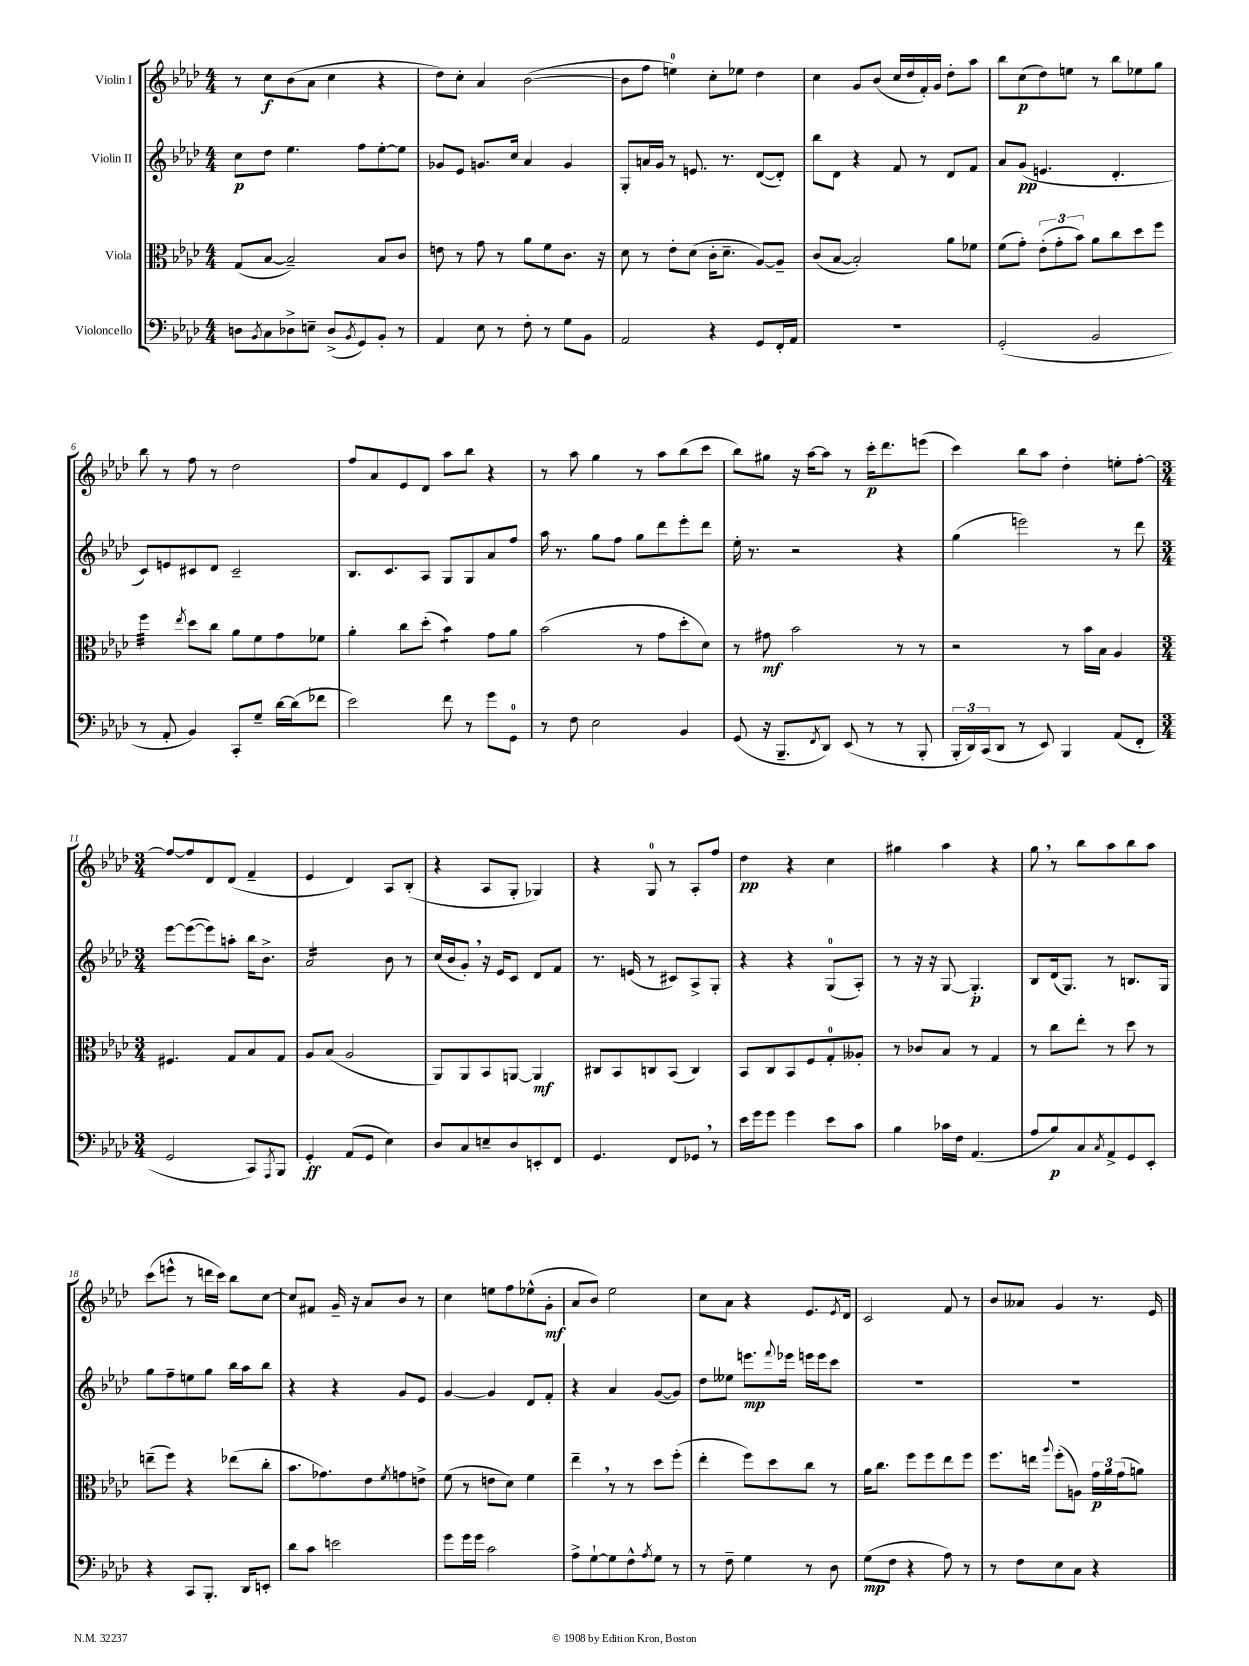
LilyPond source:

<<
\new StaffGroup <<
\new Staff = "s0" \with { instrumentName = "Violin I" } {
    \clef treble \key aes \major \numericTimeSignature \time 4/4
    r8 c''8\f bes'8( aes'8 c''4 r4 |
    des''8) c''8-. aes'4 bes'2~( |
    bes'8 f''8 e''4-0) c''8-. ees''8 des''4 |
    c''4 g'8 bes'8( c''16 des''16 f'16-.) g'16 des''8-. aes''8 |
    bes''8 c''8\p( des''8) e''8 r8 bes''8 ees''8 g''8 |
    bes''8 r8 f''8 r8 des''2 |
    f''8 aes'8 ees'8 des'8 aes''8 bes''8 r4 |
    r8 aes''8 g''4 r8 aes''8 bes''8( c'''8 |
    bes''8) gis''8 r16 aes''16~ aes''8 r8 c'''16-.\p des'''8. e'''8( |
    c'''4) bes''8 aes''8 des''4-. e''8-. f''8~-. |
    \numericTimeSignature \time 3/4 f''8~ f''8 des'8 des'8( f'4-- |
    ees'4 des'4) aes8 bes8-.( |
    r4 aes8 g8-. ges4) |
    r4 g8-0 r8 aes8-. f''8 |
    des''4\pp r4 c''4 |
    gis''4 aes''4 r4 |
    g''8 \breathe r8 bes''8 aes''8 bes''8 aes''8 |
    c'''8( e'''8-^ r8 d'''16 c'''16) bes''8 c''8~ |
    c''8 fis'8 g'16-- r16 aes'8 bes'8 r8 |
    c''4 e''8 f''8 ees''8-^( g'8-.\mf |
    aes'8 bes'8) ees''2 |
    c''8 aes'8 r4 ees'8. \acciaccatura { ees'8 } des'16 |
    c'2 f'8 r8 |
    bes'8 aeses'8 g'4 r8. ees'16 \bar "|." |
}
\new Staff = "s1" \with { instrumentName = "Violin II" } {
    \clef treble \key aes \major \numericTimeSignature \time 4/4
    c''8\p des''8 ees''4. f''8 ees''8~-. ees''8 |
    ges'8 ees'8 g'8. c''16 aes'4 g'4 |
    g8-. a'16 g'16 r8 e'8. r8. des'8~( des'8-.) |
    bes''8 des'8 r4 f'8 r8 des'8 f'8 |
    aes'8 g'8\pp( e'4. des'4.-. |
    c'8) e'8 cis'8 des'8 cis'2-- |
    bes8. c'8. aes8 g8 g8 aes'8 f''8 |
    aes''16 r8. g''8 f''8 g''8 des'''8 ees'''8-. des'''8 |
    ees''16-. r8. r2 r4 |
    g''4( e'''2) r8 des'''8 |
    \numericTimeSignature \time 3/4 ees'''8~ ees'''8~( ees'''8) a''8-. bes''16 bes'8.-> |
    aes'2:16 bes'8 r8 |
    c''16( bes'16 g'8-.) \breathe r16 ees'16 c'8 des'8 f'8 |
    r8. e'16( r8 cis'8) aes8-> g8-. |
    r4 r4 g8-0( aes8-.) |
    r8 r16 r16 g8~ g4.-.\p |
    bes8 des'16( g8.) r8 b8. g16 |
    g''8 f''8-- e''8 g''8 bes''16 aes''16 bes''8 |
    r4 r4 g'8 ees'8 |
    g'4~ g'4 des'8 f'8-. |
    r4 aes'4 g'8~( g'8) |
    des''8 eeses''8 e'''8.\mp \appoggiatura { f'''8 } ees'''16 e'''16 e'''16 c'''8 |
    R2. |
    R2. \bar "|." |
}
\new Staff = "s2" \with { instrumentName = "Viola" } {
    \clef alto \key aes \major \numericTimeSignature \time 4/4
    g8( bes8~ bes2--) bes8 c'8 |
    e'8 r8 g'8 r8 aes'8 f'8 c'8. r16 |
    des'8 r8 ees'8-. des'8( c'16-. des'8.-- aes8~) aes8-- |
    c'8( bes8~ bes2-.) aes'8 fes'8 |
    f'8( g'8-.) \tuplet 3/2 { ees'8-.( g'8-. bes'8) } aes'8 c''8 des''8 f''8 |
    f''4:32 \acciaccatura { ees''8 } des''8 c''8 aes'8 f'8 g'8 fes'8 |
    aes'4-. c''8 des''8-.( bes'4:8) g'8 aes'8 |
    bes'2( r8 g'8 des''8-. des'8) |
    r8 gis'8\mf bes'2 r8 r8 |
    r2 r8 bes'16 bes16 aes4 |
    \numericTimeSignature \time 3/4 fis4. g8 bes8 g8 |
    aes8 bes8( aes2 |
    aes,8) aes,8 bes,8 a,8~ a,4\mf |
    cis8 bes,8 c8 bes,8( c4) |
    bes,8 c8 bes,8 f8 g8-0-. aeses8-. |
    r8 ces'8 bes8 r8 g4 |
    r8 c''8 ees''8-. r8 des''8 r8 |
    e''8--( f''8) r4 ees''8( c''8-. |
    bes'8. ges'8.) ees'8 \acciaccatura { f'8 } g'8 e'8-> |
    f'8( r8 e'8 des'8) f'4 |
    ees''4-- \breathe r8 r8 des''8 f''8-.( |
    ees''4-. f''8) des''8 c''8 r8 |
    aes'16 c''8. f''8 f''8 ees''8 f''8 |
    f''8. e''16 \appoggiatura { aes''8 } f''8-.( a8) \tuplet 3/2 { g'16\p aes'16 g'16( } a'8) \bar "|." |
}
\new Staff = "s3" \with { instrumentName = "Violoncello" } {
    \clef bass \key aes \major \numericTimeSignature \time 4/4
    d8 \acciaccatura { bes,8 } c8 des8-> e8-- des8->( \acciaccatura { bes,8 } g,8) bes,8-. r8 |
    aes,4 ees8 r8 f8-. r8 g8 bes,8 |
    aes,2 r4 g,8 f,16-. aes,16 |
    R1 |
    g,2-.( bes,2 |
    r8 aes,8-. bes,4) c,8-. g8-- des'16~ des'16( fes'8 |
    ees'2) f'8 r8 g'8 g,8-0 |
    r8 f8 ees2 bes,4 |
    g,8( r16 bes,,8.-- \acciaccatura { f,8 } des,8) ees,8( r8 r8 bes,,8-. |
    \tuplet 3/2 { bes,,16-. des,16) c,16( } des,8 r8 ees,8) bes,,4 aes,8( f,8-. |
    \numericTimeSignature \time 3/4 g,2 c,8) \acciaccatura { aes,,8 } bes,,8 |
    g,4-.\ff aes,8( g,8 ees4) |
    des8 c8 e8-- des8 e,8-. f,8 |
    g,4. f,8 ges,8 \breathe r8 |
    ees'16 g'16 g'8 g'4 ees'8 c'8 |
    bes4 ces'16 f16 aes,4.( |
    aes8 bes8\p) c8 \acciaccatura { c8 } aes,8-> g,8 ees,8-. |
    r4 c,8 bes,,8.-. des,16 e,8-. |
    des'8 c'8 e'2 |
    g'8 g'16 g'16 c'2 |
    aes8-> g8~-! g8 f8-^ \acciaccatura { aes8 } g8 r8 |
    r8 f8-- g4 r8 des8 |
    g8\mp( f8 r4 aes8) r8 |
    r8 f8 ees8 c8 r4 \bar "|." |
}
>>
>>
